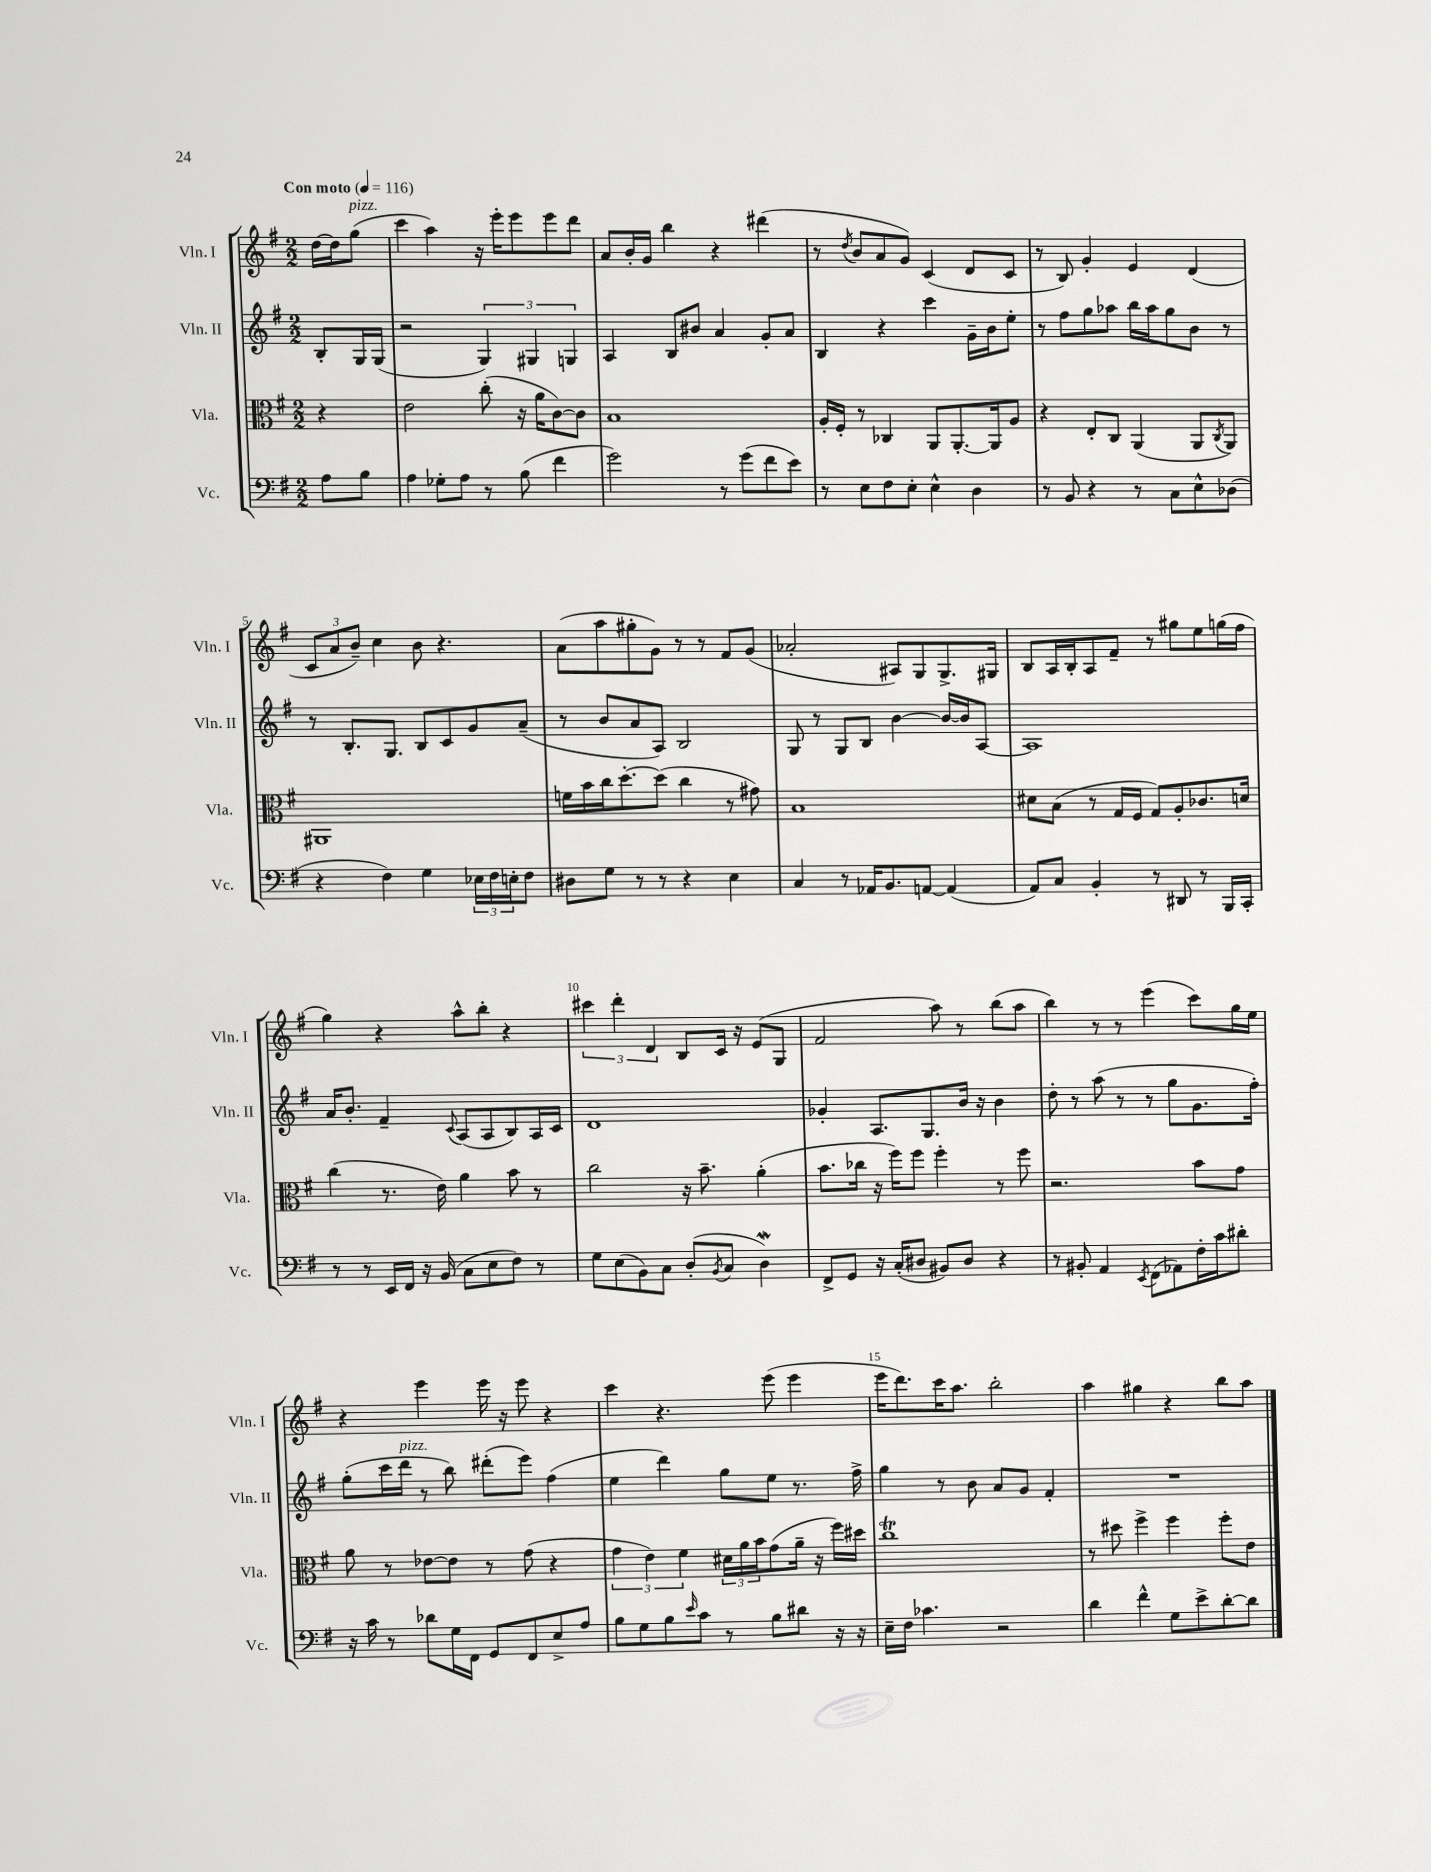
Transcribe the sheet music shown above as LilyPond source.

<<
\new StaffGroup <<
\new Staff = "s0" \with { instrumentName = "Vln. I" shortInstrumentName = "Vln. I" } {
    \clef treble \key g \major \numericTimeSignature \time 2/2 \partial 4 \tempo "Con moto" 4 = 116
    d''16~ d''16 g''8^\markup { \italic "pizz." }( |
    c'''4 a''4) r16 e'''16-. e'''8 e'''8 d'''8 |
    a'8 b'16-. g'16 b''4 r4 dis'''4( |
    r8 \acciaccatura { d''8 } b'8 a'8 g'8) c'4( d'8 c'8 |
    r8 b8) g'4-. e'4 d'4( |
    \tuplet 3/2 { c'8 a'8 b'8--) } c''4 b'8 r4. |
    a'8( a''8 gis''8-. g'8) r8 r8 fis'8 g'8( |
    aes'2-. ais8) g8 g8.-> gis16 |
    b8 a16 b16-. a8 fis'8-- r8 gis''8 e''8 g''16( fis''16 |
    g''4) r4 a''8-^ b''8-. r4 |
    \tuplet 3/2 { cis'''4 d'''4-. d'4 } b8 c'16 r16 e'8( g8 |
    fis'2 a''8) r8 b''8( a''8 |
    b''4) r8 r8 e'''4( c'''8) g''16 e''16 |
    r4 e'''4 e'''16 r16 e'''8 r4 |
    c'''4 r4. e'''8( e'''4 |
    e'''16 d'''8.) c'''16 a''8. b''2-. |
    a''4 gis''4 r4 b''8 a''8 \bar "|." |
}
\new Staff = "s1" \with { instrumentName = "Vln. II" shortInstrumentName = "Vln. II" } {
    \clef treble \key g \major \numericTimeSignature \time 2/2 \partial 4
    b8-. g16 g16( |
    r2 \tuplet 3/2 { g4) gis4 g4 } |
    a4 b8 bis'8 a'4 g'8-. a'8 |
    b4 r4 c'''4 g'16-- b'16 e''8-. |
    r8 fis''8 g''8 aes''8 b''16 aes''16 g''8 b'8 r8 |
    r8 b8.-. g8. b8 c'8 g'8 a'8--( |
    r8 b'8 a'8 a8) b2 |
    g8 r8 g8 b8 b'4~ b'16~ b'16 a8~ |
    a1 |
    a'16 b'8.-. fis'4-- \appoggiatura { c'8 } a8( a8 b8) a16 c'16 |
    d'1 |
    ges'4-. a8. g8. b'16 r16 b'4 |
    d''8-. r8 a''8( r8 r8 g''8 g'8. fis''16-.) |
    g''8-.( c'''16 d'''16^\markup { \italic "pizz." } r8 b''8) dis'''8-.( e'''8) fis''4( |
    e''4 d'''4) g''8 e''8 r8. fis''16-> |
    g''4 r8 b'8 a'8 g'8 fis'4-. |
    R1 \bar "|." |
}
\new Staff = "s2" \with { instrumentName = "Vla." shortInstrumentName = "Vla." } {
    \clef alto \key g \major \numericTimeSignature \time 2/2 \partial 4
    r4 |
    e'2 c''8-.( r16 a'16 c'8~) c'8 |
    b1 |
    a16-. fis16-. r8 ces4 a,8 a,8.~-. a,16 a8 |
    r4 e8-. c8 a,4( a,8 \acciaccatura { c8 } a,8) |
    ais,1 |
    f'16 b'16 c''16 d''8.~-. d''8( c''4 r8 gis'8) |
    b1 |
    dis'8 b8( r8 g16 fis16 g8) a8-. ces'8. d'16 |
    c''4( r8. e'16) a'4 b'8 r8 |
    c''2 r16 b'8.-- a'4-.( |
    b'8. ces''16 r16 fis''16) fis''8 fis''4-. r8 fis''8 |
    r2. b'8 g'8 |
    a'8 r8 ees'8~ ees'8 r8 g'8( r4 |
    \tuplet 3/2 { g'4 e'4) fis'4 } \tuplet 3/2 { dis'16 a'16 b'16 } g'8( a'16-- r16 fis''16) dis''16 |
    c''1\trill |
    r8 dis''8 fis''4-> fis''4 fis''8-. e'8 \bar "|." |
}
\new Staff = "s3" \with { instrumentName = "Vc." shortInstrumentName = "Vc." } {
    \clef bass \key g \major \numericTimeSignature \time 2/2 \partial 4
    a8 b8 |
    a4 ges8-. a8 r8 b8( fis'4 |
    g'2) r8 g'8( fis'8 e'8) |
    r8 e8 fis8 e8-. e4-^ d4 |
    r8 b,8 r4 r8 c8 e8-^ des8( |
    r4 fis4) g4 \tuplet 3/2 { ees16 fis16 e16-. } fis8 |
    dis8 g8 r8 r8 r4 e4 |
    c4 r8 aes,16 b,8. a,8~ a,4( |
    a,8) c8 b,4-. r8 dis,8 r8 b,,16 c,16-. |
    r8 r8 e,16 fis,16 r16 b,16( c8 e8 fis8) r8 |
    g8 e8( b,8) c8 d8-.( \acciaccatura { b,8 } c8 d4\mordent) |
    fis,8-> g,8 r16 c16-.( dis8 bis,8) dis8 r4 |
    r8 bis,8-. a,4 \acciaccatura { e,8 } fis,8( aes,8) fis16-. c'16 dis'8-. |
    r16 c'16 r8 des'8 g16 fis,16 g,8 fis,8 e8-> a8 |
    b8 g8 b8 \grace { e'16 } c'8 r8 b8 dis'8 r16 r16 |
    e16-- fis16 ces'4. r2 |
    d'4 fis'4-^ g8 e'8-> d'8~-. d'8 \bar "|." |
}
>>
>>
\layout { \context { \Score \override BarNumber.break-visibility = ##(#f #t #t) barNumberVisibility = #(every-nth-bar-number-visible 5) } }
